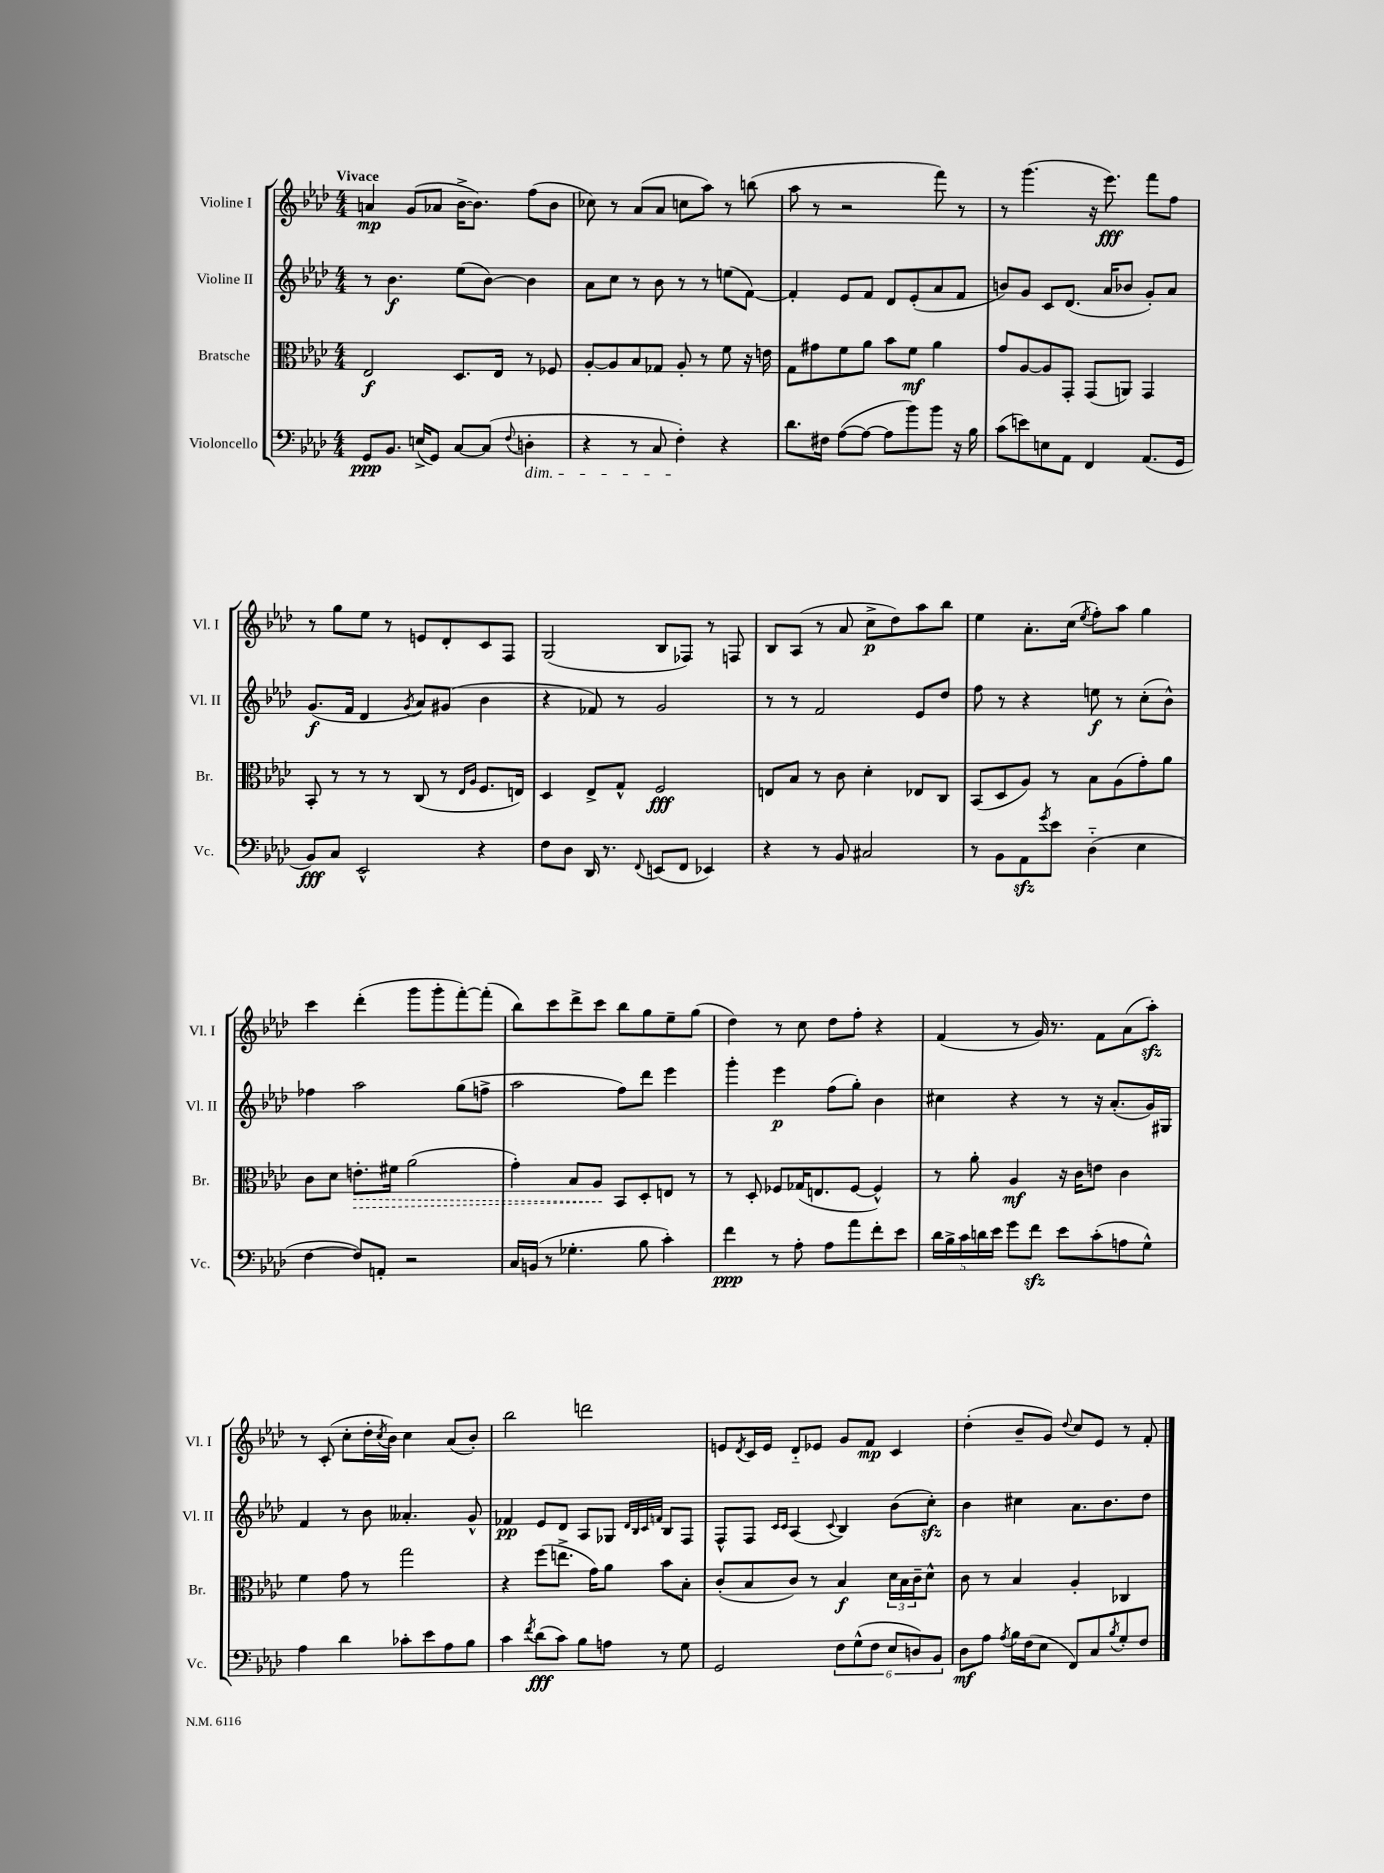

**kern	**kern	**kern	**kern
*staff4	*staff3	*staff2	*staff1
*clefF4	*clefC3	*clefG2	*clefG2
*k[b-e-a-d-]	*k[b-e-a-d-]	*k[b-e-a-d-]	*k[b-e-a-d-]
*M4/4	*M4/4	*M4/4	*M4/4
8GG	2E-	8r	4a
8.BB-	.	4.b-	.
.	.	.	(8g
(16E^	.	.	.
8GG)	.	.	8a-
[8C	8.D-	(8ee-	[16b-^
.	.	.	8.b-])
(8C]	.	[8b-)	.
.	16E-	.	.
8qqF	.	.	.
4D'	8r	4b-]	(8ff
.	8F-	.	8b-
=	=	=	=
4r	[8A-'	8a-	8cc-)
.	8A-]	8cc	8r
8r	8B-	8r	(8a-
8C	8G-	8b-	8a-
4F')	8A-'	8r	8cc
.	8r	8r	8aa-)
4r	8f	(8ee	8r
.	16r	[8f)	(8bb
.	16e	.	.
=	=	=	=
8.d-	8G	4f']	8aa-
.	8g#	.	8r
16F#	.	.	.
([8A-	8f	8e-	2r
8A-_	8a-	8f	.
8A-]	8b-	8d-	.
8b-)	8f	(8e-'	.
8b-	4a-	8a-	8fff)
16r	.	8f	8r
16B-	.	.	.
=	=	=	=
(8c	8g	8b)	8r
8e)	[8A-	8g	(4.ggg
8E	8A-]	8c	.
8AA-	8GG'	(8.d-	.
4FF	(8GG	.	16r
.	.	16a-	8.eee-)
.	8AA)	8b-	.
(8.AA-	4GG	8g')	8fff
.	.	8a-	8ff
16GG	.	.	.
=	=	=	=
8BB-)	8BB-'	(8.g	8r
8C	8r	.	8gg
.	.	16f	.
2EE-^^	8r	4d-	8ee-
.	8r	.	8r
.	.	8qg	.
.	(8C	8a-)	8e
.	8r	(8g#	8d-'
.	16qqE-	.	.
.	16qqA-	.	.
4r	8.F	4b-	8c
.	.	.	8F
.	16E)	.	.
=	=	=	=
8F	4D-	4r	(2G
8D-	.	.	.
16DD-	8E-^	8f-)	.
8.r	.	.	.
.	8G^^	8r	.
8qqFF	.	.	.
(8EE	2F	2g	8B-
8FF	.	.	8F-)
4EE-)	.	.	8r
.	.	.	8F
=	=	=	=
4r	8E	8r	8B-
.	8B-	8r	(8A-
8r	8r	2f	8r
8BB-	8c	.	8a-
2C#	4d-'	.	8cc^
.	.	.	8dd-)
.	8E-	8e-	8aa-
.	8C	8dd-	8bb-
=	=	=	=
8r	(8BB-	8ff	4ee-
8BB-	8D-	8r	.
8AA-	8A-)	4r	8.a-'
8qg	.	.	.
8e-	8r	.	.
.	.	.	(16cc
.	.	.	8qee-
(4D-'~	8B-	8ee	8ff')
.	(8A-	8r	8aa-
4E-	8g')	(8cc'	4gg
.	8a-	8b-^^)	.
=	=	=	=
[4F	8c	4ff-	4ccc
.	8d-	.	.
8F])	8.e'	2aa-	(4ddd-'
8AA'	.	.	.
.	16f#	.	.
2r	(2a-	.	8ggg
.	.	.	8ggg'
.	.	(8gg	[8fff')
.	.	8ff^	(8fff']
=	=	=	=
16C	4g')	2aa-	8bb-)
(16BB	.	.	.
8r	.	.	8ccc
4.G-'	8B-	.	8ddd-^
.	8A-	.	8ccc
.	8BB-	8ff)	8bb-
8B-	8D-'	8ddd-	8gg
4c')	8E	4eee-	8ee-~
.	8r	.	(8gg
=	=	=	=
4f	8r	4ggg'	4dd-)
.	8D-'	.	.
8r	8F-	4eee-	8r
8A-'	(16G-	.	8cc
.	8.E	.	.
8A-	.	(8ff	8dd-
8a-	[8F-	8gg')	8ff'
8f'	4F-^^])	4b-	4r
8e-	.	.	.
=	=	=	=
20d-	8r	4cc#	(4f
20B-^	.	.	.
20c	.	.	.
.	8a-'	.	.
20d	.	.	.
20e-	.	.	.
8g	4A-	4r	8r
8f	.	.	16g)
.	.	.	8.r
8e-	16r	8r	.
.	16c	.	.
(8c'	8e	16r	8f
.	.	(8.a-'	.
8A	4c	.	(8a-
8G^^)	.	16g)	8aa-')
.	.	16G#	.
=	=	=	=
4A-	4f	4f	8r
.	.	.	(8c'
4d-	8g	8r	8cc'
.	8r	8b-	16dd-'
.	.	.	8qcc
.	.	.	16b-)
8c-'	2gg	4.a--'	4cc
8e-	.	.	.
8A-	.	.	(8a-
8B-	.	8g^^	8b-')
=	=	=	=
4c	4r	4f-	2bb-
8qf	.	.	.
(8d-	(8ff	8e-	.
8c)	8.ee^	8d-	.
8B-	.	8A-	2ddd
.	16g)	.	.
8A	8a-	8G-	.
.	.	32qqd-	.
.	.	32qqB-	.
.	.	32qqc	.
.	.	32qqf	.
8r	8b-	8B-	.
8G	8B-'	8F	.
=	=	=	=
2GG	(8c'	8F^^	8e
.	.	.	8qd-
.	8B-	8F	16c
.	.	.	16e
.	.	16qqc	.
.	.	16qqc	.
.	8c)	(4A-	8d-'~
.	8r	.	8e-
.	.	8qqc	.
12F	4B-	4B-)	8g
(12G^^	.	.	.
.	.	.	8f
12F	.	.	.
12E-	24d-	(8b-	4c
.	24B-	.	.
12D)	24c~	.	.
.	8d-^^	8cc')	.
12BB-	.	.	.
=	=	=	=
8D-	8c	4b-	(4dd-'
8A-	8r	.	.
8qA-	.	.	.
16B-	4B-	4cc#	8b-~
(16F	.	.	.
8E-	.	.	8g)
.	.	.	8qqdd-
8FF)	4A-'	8.a-	8cc
8C	.	.	8e-
.	.	8.b-	.
8qB-	.	.	.
8G'	4C-	.	8r
8F	.	8dd-	8f'
==	==	==	==
*-	*-	*-	*-
